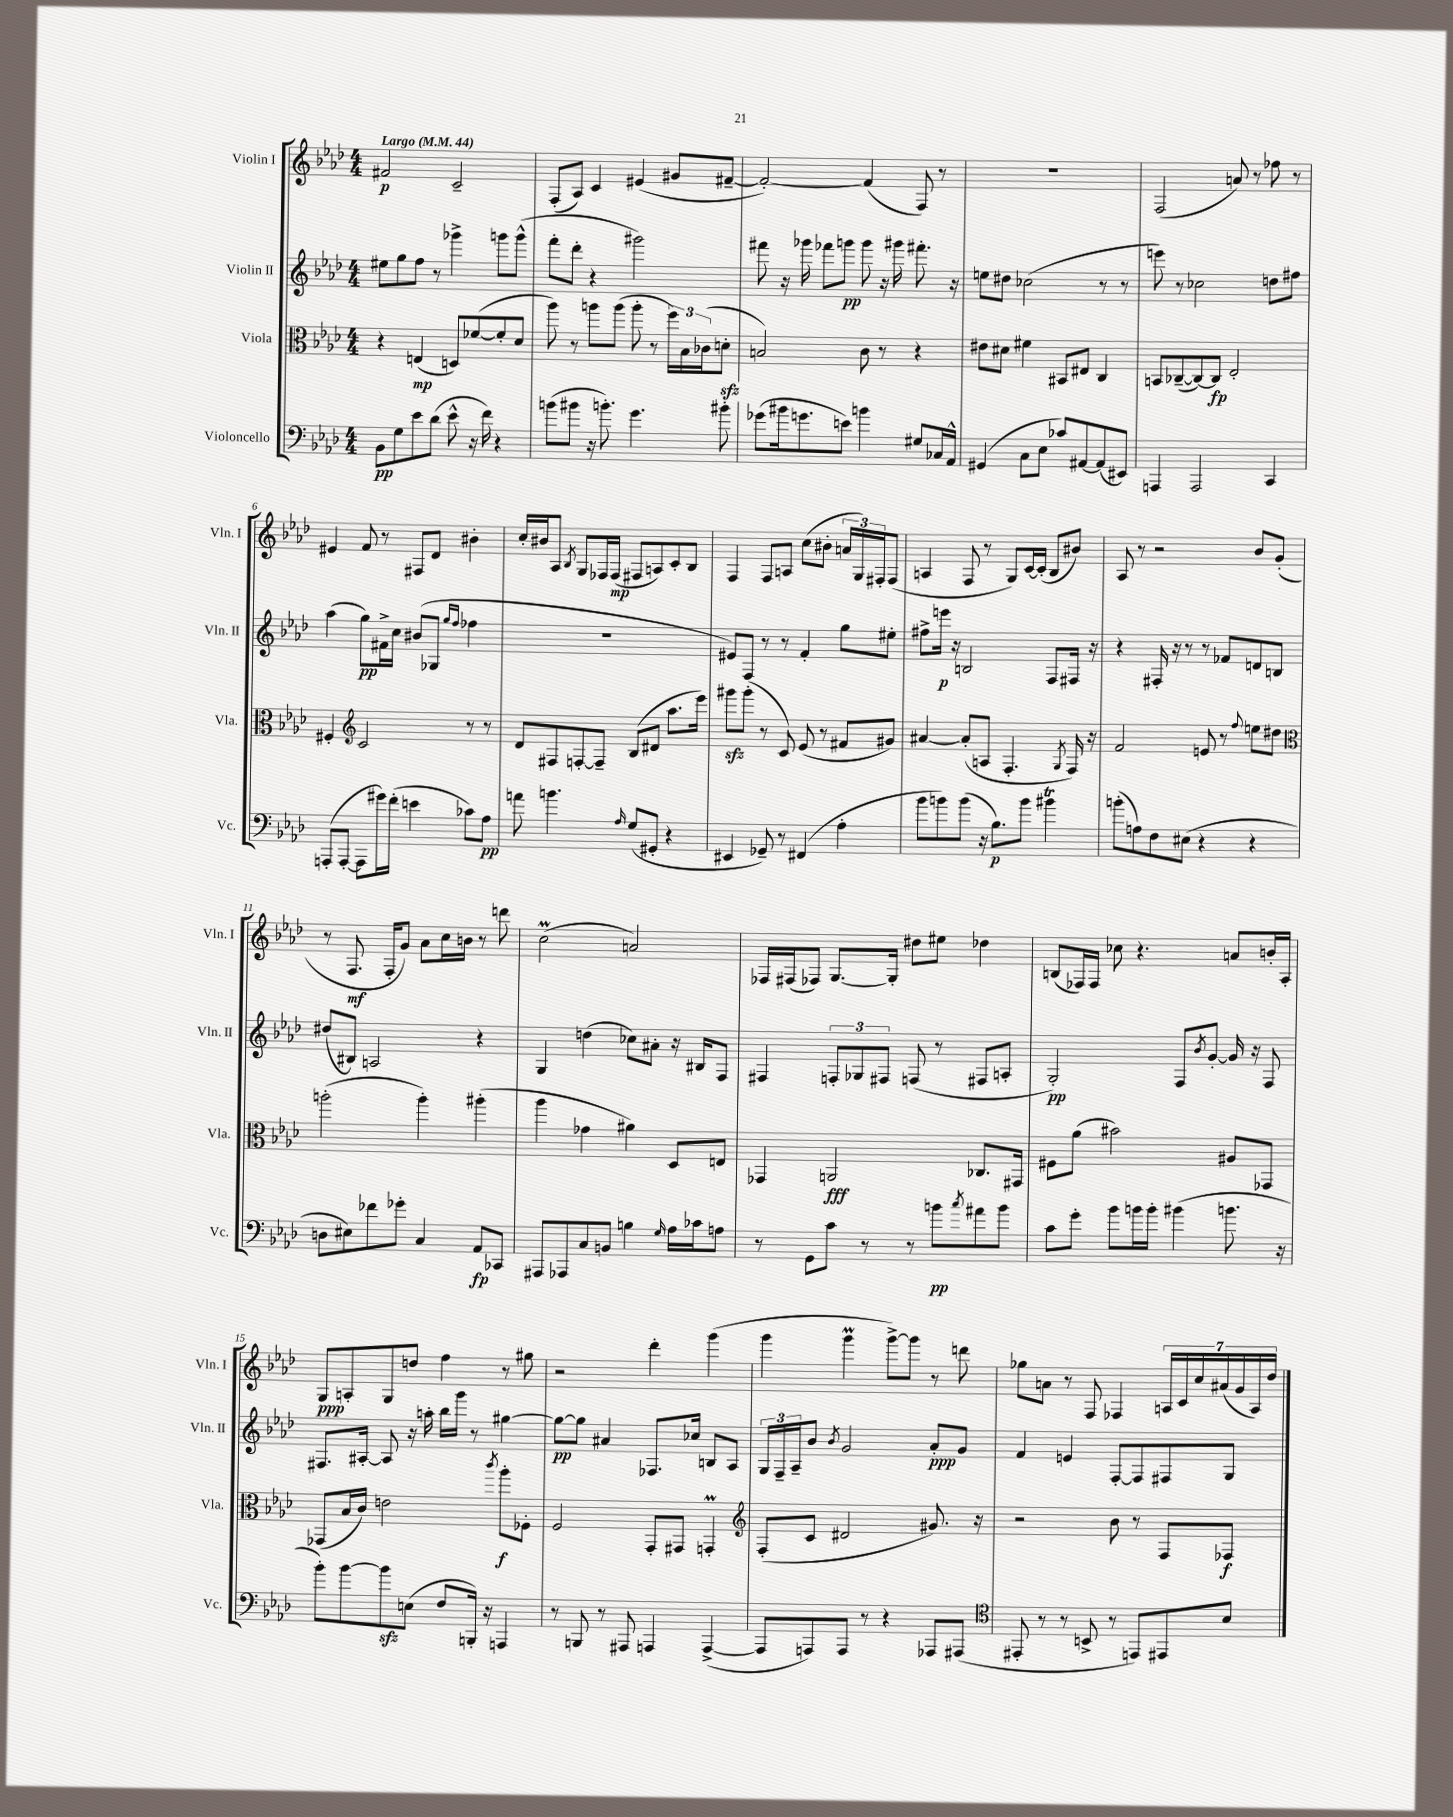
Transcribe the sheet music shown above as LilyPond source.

<<
\new StaffGroup <<
\new Staff = "s0" \with { instrumentName = "Violin I" shortInstrumentName = "Vln. I" } {
    \clef treble \key aes \major \numericTimeSignature \time 4/4 \tempo "Largo" 4 = 44
    fis'2\p c'2-- |
    f8-.( aes8) c'4 eis'4( gis'8 fis'8~-- |
    fis'2~-.) fis'4( f8) r8 |
    R1 |
    f2( a'8) r8 fes''8 r8 |
    eis'4 f'8 r8 fis8 des'8 bis'4-. |
    c''16-. bis'16 aes8 \acciaccatura { bes8 } g8 fes16 fes16\mp( fis8 a8) c'8-. bes8 |
    f4 f8 a8 c''8( bis'8-. \tuplet 3/2 { a'16 g16) fis16-. } fis8( |
    a4 f8 r8 g8) c'16~ c'16-.( bes8 bis'8) |
    aes8 r8 r2 bes'8 g'8-.( |
    r8 f8.\mf f16-. g'8) aes'8 c''16 b'16 r8 d'''8 |
    c''2\prall( a'2) |
    fes16 fis16( fes8) g8.~ g16-. dis''8 eis''8 des''4 |
    b8( fes16) fes16 ces''8 r4. a'8 b'16-. aes16-. |
    g8\ppp a8-. g8 d''8 f''4 r8 gis''8 |
    r2 des'''4-. g'''4( |
    g'''4 g'''4\prall g'''8~->) g'''8 r8 d'''8 |
    ges''8 a'8 r8 f8 fes4 \tuplet 7/4 { a16 c'16 c''16 ais'16( g'16 a16) des''16 } \bar "|." |
}
\new Staff = "s1" \with { instrumentName = "Violin II" shortInstrumentName = "Vln. II" } {
    \clef treble \key aes \major \numericTimeSignature \time 4/4
    eis''8 g''8 f''8 r8 ges'''4-> g'''8 g'''8-^( |
    f'''8-. des'''8-. r4 gis'''2) |
    fis'''8 r16 ges'''16 fes'''8 g'''8\pp g'''8 r16 gis'''16 fis'''8.-. r16 |
    e''8 dis''8 ces''2( r8 r8 |
    e'''8) r8 ces''2 d''8 fis''8 |
    aes''4( g''8\pp) fis'16-> c''16 bis'8( ges8 \grace { g''16 f''16 } fes''4 |
    R1 |
    eis'8) f8 r8 r8 f'4-. g''8 eis''8-. |
    fis''8-> e'''16\p r16 b2 f8 fis16 r16 |
    r4 fis16-. r16 r8 r8 fes'8 d'8 b8 |
    dis''8( bis8) a2 r4 |
    g4 d''4( ces''8) ais'8-. r16 bis16 f8 |
    fis4 \tuplet 3/2 { f8-. ges8 fis8 } f8( r8 fis8 a8-. |
    g2-.\pp) f8 \acciaccatura { bes'8 } g'8~-. g'16 r16 f8 |
    fis8. ais16~-. ais8 r16 a''16-. bes''16 g'''16 r8 gis''4~ |
    gis''8~\pp gis''8 ais'4 fes8. ces''16 b8 aes8 |
    \tuplet 3/2 { g16 f16-- aes16-- } bes'8 \acciaccatura { bes'8 } g'2 aes'8-.\ppp g'8 |
    f'4 e'4 f8~-. f8 fis8 g8 \bar "|." |
}
\new Staff = "s2" \with { instrumentName = "Viola" shortInstrumentName = "Vla." } {
    \clef alto \key aes \major \numericTimeSignature \time 4/4
    r4 e4\mp( d8) fes'8~( fes'8-. des'8 |
    aes''8) r8 a''8 a''8( a''8-. r8 \tuplet 3/2 { f''16) bes16 ces'16( } d'8-.\sfz |
    b2) c'8 r8 r4 |
    eis'8 dis'8 fis'4 bis,8 eis8 c4 |
    b,8 ces8~--( ces8~) ces8\fp ees2-. |
    fis4-. \clef treble c'2 r8 r8 |
    des'8 fis8 f8~-. f8-- bes8( dis'8 aes''8. ees'''16) |
    gis'''8\sfz gis'''8-.( r8 c'8) ees'8( r8 fis'8 gis'8) |
    ais'4~ ais'8-.( a8 f4.-. \acciaccatura { g8 } f16) r16 |
    f'2 e'8 r8 \appoggiatura { f''8 } e''8 dis''8 |
    \clef alto a''2-.( a''4-.) ais''4-.( |
    aes''4 ges'4 ais'4) des8 e8 |
    ges,4 a,2\fff ces8. gis,16 |
    fis8 aes'8( bis'2) ais8 ges,8 |
    ges,8( bes16 c'16) e'2 \acciaccatura { c'''8 } aes''8-.\f fes8-. |
    f2 g,8-. gis,8 g,4-.\prall |
    \clef treble f8-.( c'8 dis'2 gis'8.) r16 |
    r2 bes'8 r8 f8 fes8\f \bar "|." |
}
\new Staff = "s3" \with { instrumentName = "Violoncello" shortInstrumentName = "Vc." } {
    \clef bass \key aes \major \numericTimeSignature \time 4/4
    bes,8\pp g8 ees'8 des'8( ees'8-^ r16 f'16) r4 |
    b'8( bis'8 r16 b'8.-.) g'4. bis'8-. |
    ges'8( bis'16 g'8. e'8) b'4 gis8 ces16 aes,16-^ |
    gis,4( c8 ees8 ces'8) ais,8~ ais,8( eis,8) |
    a,,4 a,,2 c,4 |
    a,,8-.( a,,8~-. a,,8 gis'16) f'16-.( e'4 ces'8) aes8\pp |
    a'8 b'4. \grace { aes16 } g8( gis,8-. r4 |
    eis,4 ges,8--) r8 fis,4( aes4-. |
    bes'8 b'8) b'8( r16 bes8.\p) b'8 bis'4\trill |
    b'8-.( a8) f8 eis8( r4 r4 |
    d8 eis8) fes'8 ges'8-. c4 aes,8\fp ces,8 |
    ais,,8 aes,,8 c8 b,8 b4 \grace { g16 } aes16 ces'16 a8 |
    r8 g,8 c'8 r8 r8 b'8\pp \acciaccatura { c''8 } ais'8 b'8 |
    c'8 g'8-. bes'8 b'16 b'16-. bis'4( b'8. r16 |
    bes'8-.) bes'8~ bes'8\sfz e8( f8 b,,16-.) r16 a,,4 |
    r8 b,,8 r8 ais,,8 a,,4 a,,4~->( |
    a,,8 a,,8) a,,8 r8 r4 aes,,8 ais,,8( |
    \clef tenor eis,8-. r8 r8 b,8-> r8 e,8) eis,8 bes8 \bar "|." |
}
>>
>>
